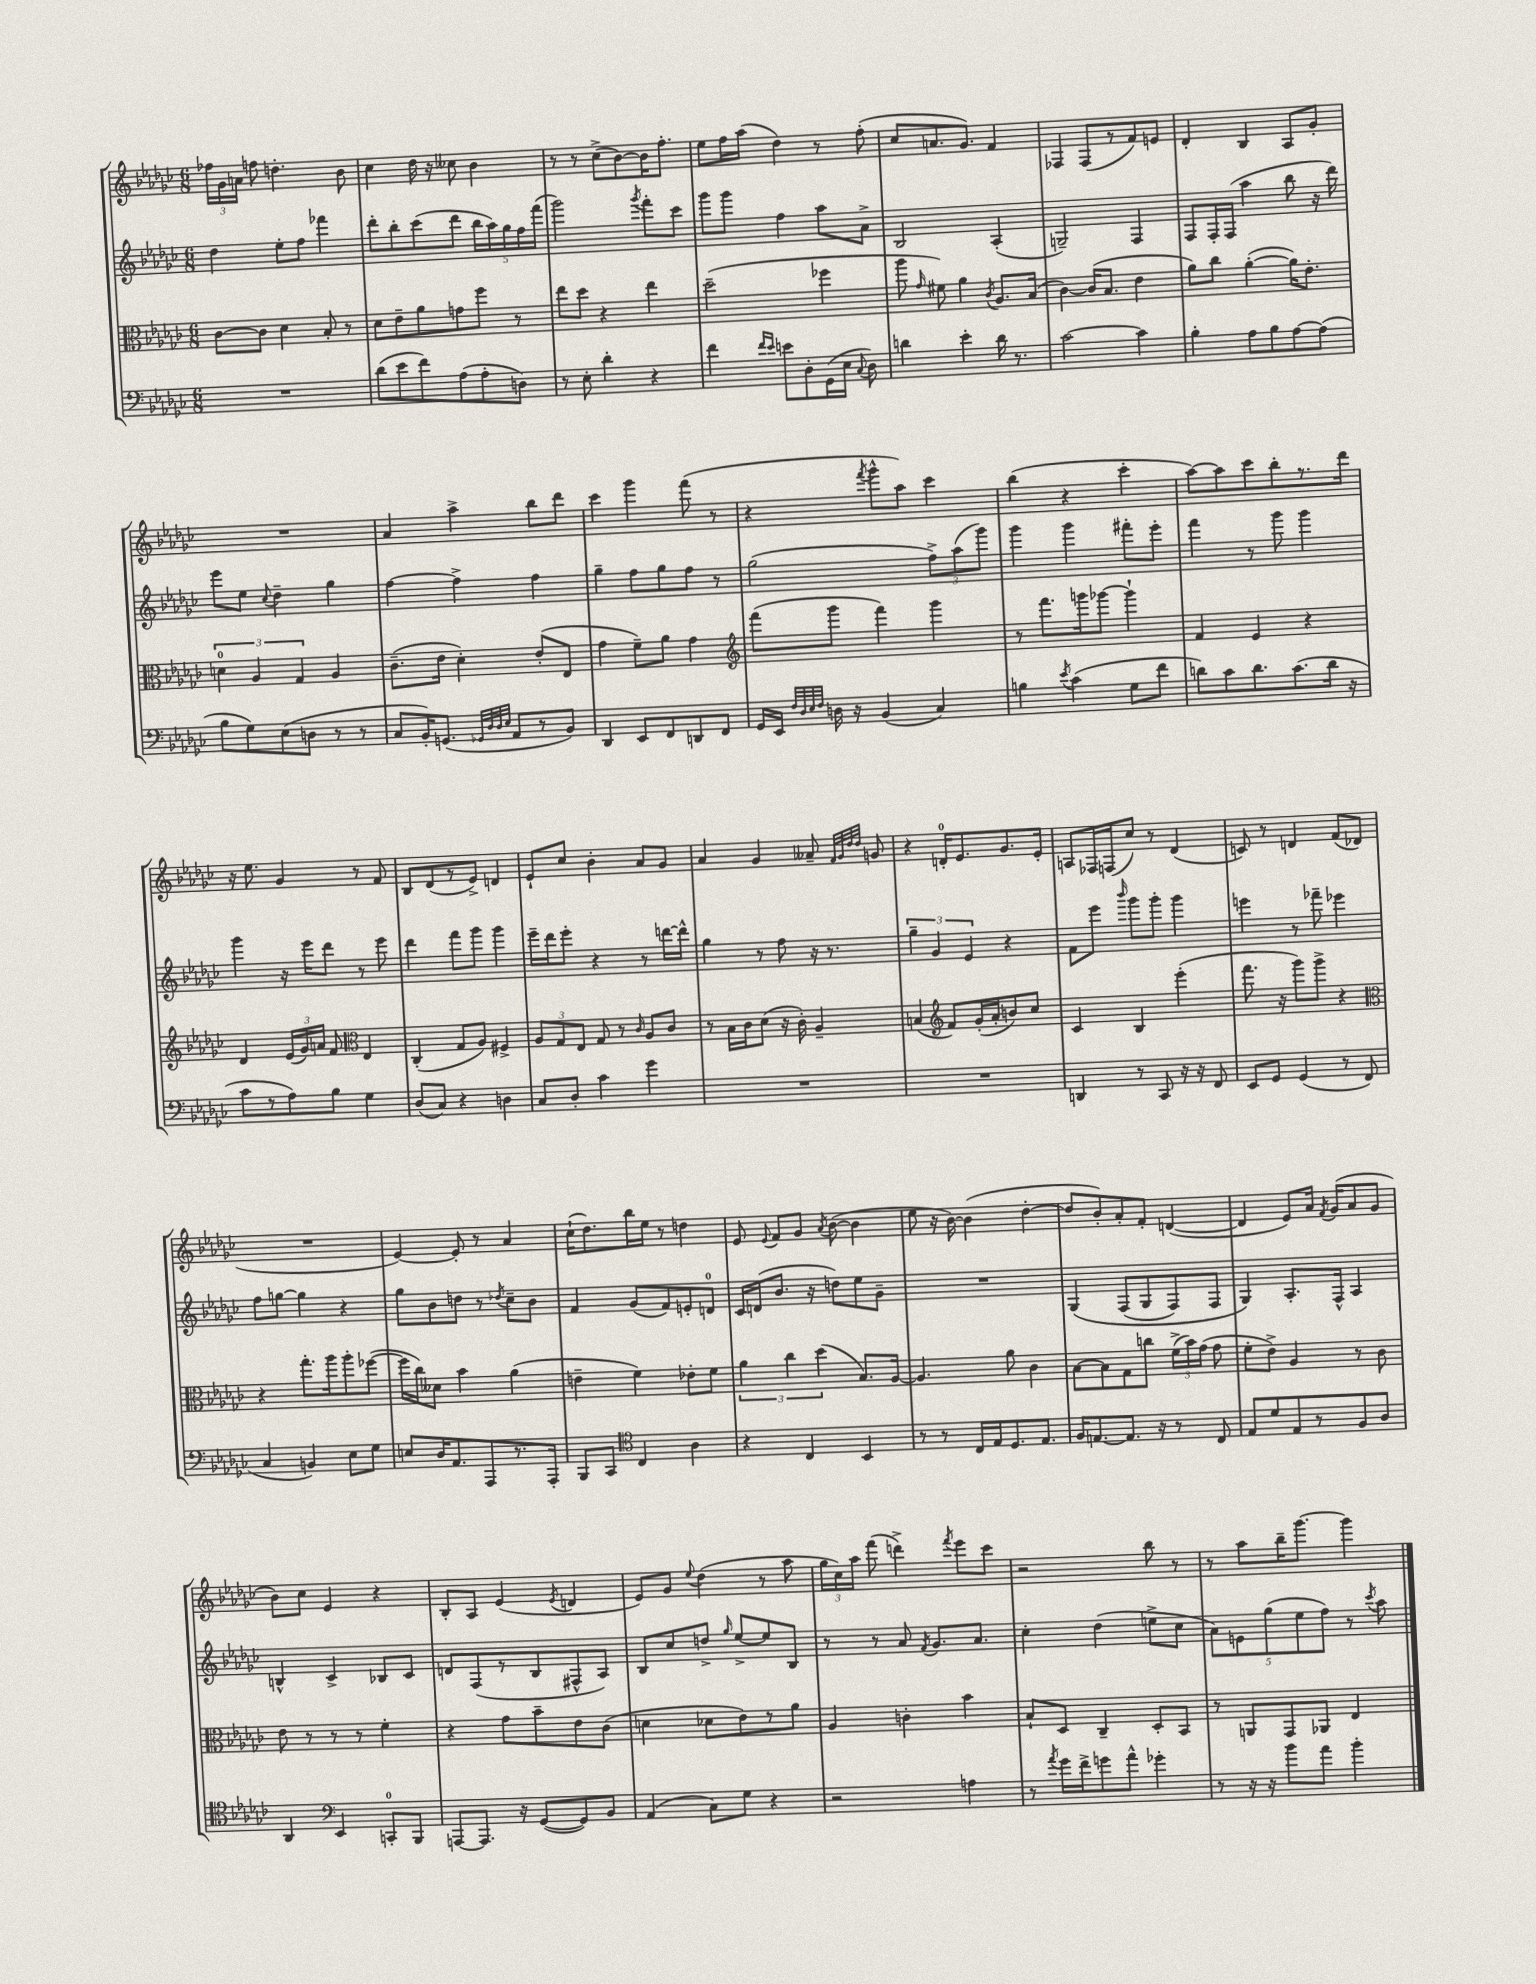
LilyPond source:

<<
\new StaffGroup <<
\new Staff = "s0" {
    \clef treble \key ges \major \numericTimeSignature \time 6/8
    \autoBeamOff \tuplet 3/2 { fes''16[ ges'16 a'16] } f''8 d''4.-. bes'8 |
    ces''4 des''16 r16 ceses''8 bes'4 |
    r8 r8 ces''8[->( bes'8~) bes'16 f''8.]-. |
    ees''8[ f''16 aes''16]( des''4) r8 f''8-.( |
    ces''8[ a'8. ges'8.]) f'4 |
    fes4 fes8[( r8 f'8) e'8] |
    des'4-. bes4 aes8[ ges'8]-. |
    R2. |
    aes'4 aes''4-> bes''8[ des'''8] |
    ces'''4 ges'''4 f'''8( r8 |
    r4 \acciaccatura { f'''8 } ges'''8[-^ aes''8]) ces'''4 |
    bes''4( r4 ces'''4-. |
    aes''8[~) aes''8 ces'''8 bes''8-. r8. des'''16] |
    r16 ees''8. ges'4 r8 f'8 |
    bes8[ des'8( r8 ees'8]->) d'4 |
    ees'8[-! ces''8] bes'4-. aes'8[ ges'8] |
    aes'4 ges'4 aeses'8-- \grace { f'32[ ges'32 des''32 des''32] } g'8 |
    r4 d'16[-0-. ees'8. ges'8. ees'16]-. |
    a8[ fes16 f16( ces''8]) r8 des'4( |
    c'8) r8 d'4 f'8[( des'8] |
    R2. |
    ees'4~) ees'8-. r8 aes'4 |
    ces''16[-!( des''8.) bes''16 ees''16] r8 d''4 |
    ees'8 \appoggiatura { ees'8 } f'8[ ges'8] \acciaccatura { aes'8 } bes'8~( bes'4 |
    ees''8 r16 bes'16~) bes'4( des''4~-. |
    des''8[ bes'8-.) aes'8-. f'8]-. d'4~( |
    d'4 ees'8[) aes'16] \acciaccatura { f'8 } ges'16[( aes'8 ges'8] |
    bes'8[) ces''8] ees'4 r4 |
    bes8[-. aes8] ees'4( \acciaccatura { ees'8 } d'4 |
    ees'8[) ges'8] \appoggiatura { ees''8 } des''4( r8 aes''8 |
    \tuplet 3/2 { ges''16[ ces''16) aes''16] } f'''8( d'''4->) \acciaccatura { f'''8 } ees'''8[ ces'''8] |
    r2 bes''8 r8 |
    r8 aes''8[ bes''16-- ges'''8.]~ ges'''4 \bar "|." |
}
\new Staff = "s1" {
    \clef treble \key ges \major \numericTimeSignature \time 6/8
    \autoBeamOff des''4 ees''8[-. f''8] fes'''4 |
    des'''8[-. bes''8-. ces'''8( des'''8] \tuplet 5/4 { bes''16[ aes''16) ges''16 f''16 f'''16]( } |
    ges'''2) \acciaccatura { ges'''8 } f'''8[-. ces'''8] |
    ges'''8[ ges'''8] f''4 aes''8[ aes'8]-> |
    bes2 aes4-.( |
    g2--) f4 |
    f8[ f16-. f16]( aes''4 bes''8 r16 des'''16) |
    ees'''8[ ees''8] \appoggiatura { ces''8 } des''4-- ges''4 |
    f''4~ f''4-> f''4 |
    ges''4-- f''8[ ges''8 f''8] r8 |
    ges''2( \tuplet 3/2 { f''8[->) aes''8( ges'''8]) } |
    ges'''4 ges'''4 fis'''8[-. ees'''8]-. |
    f'''4 r8 ges'''8 ges'''4 |
    ges'''4 r16 ees'''16[ des'''8] r8 ees'''8 |
    des'''4 f'''8[ ges'''8] ges'''4 |
    ees'''16[-- des'''16 ees'''8]-. r4 r8 d'''16[~ d'''16]-^ |
    ges''4 r8 f''8 r16 r8. |
    \tuplet 3/2 { ges''4-- ges'4 ees'4 } r4 |
    f'8[ ees'''8] \grace { bes'''16 } ges'''8[ ges'''8]-. ges'''4 |
    e'''4 r8 fes'''8-- ees'''4 |
    f''8[ g''8]~ g''4 r4 |
    ges''8[ bes'8 d''8] r8 \acciaccatura { des''8 } ces''8[-- bes'8] |
    f'4 ges'8[( f'8) e'8-. d'8]-0 |
    ces'16[ d'16( bes'8.] r16 d''8[) ees''8 ges'8]-- |
    R2. |
    ges4\( f8[( ges8 f8) f8] |
    ges4\) aes8.[-. f16]-^ aes4 |
    b4-^ ces'4-> bes8[ ces'8] |
    d'8[ f8( r8 bes8 fis8-^ aes8]) |
    bes8[ ces''8 d''8]-> \grace { ges''16 } ees''8[~-> ees''8 bes8] |
    r8 r8 aes'8 \acciaccatura { f'8 } ges'8.[ aes'8.] |
    ces''4-. des''4( e''8[-> ces''8] |
    \tuplet 5/4 { aes'8[) e'8 ges''8( ees''8 f''8]) } r8 \acciaccatura { ces'''8 } aes''8 \bar "|." |
}
\new Staff = "s2" {
    \clef alto \key ges \major \numericTimeSignature \time 6/8
    \autoBeamOff ces'8[~ ces'8] des'4 bes8-. r8 |
    des'8[ ees'8-- aes'8 g'8 f''8] r8 |
    ees''8[ des''8] r4 ees''4 |
    des''2--( fes''4 |
    aes''8 \grace { ges'16 } fis'8) aes'4 \acciaccatura { ces'8 } aes8.[ bes16]( |
    ces'4~) ces'16[( bes8.] ees'4 |
    aes'8[) ces''8] aes'4~-.( aes'16[) ees'8.]-. |
    \tuplet 3/2 { d'4-0 aes4 ges4 } aes4 |
    ces'8.[--( ees'16] des'4-.) ees'8[-.( ees8] |
    ges'4 f'8[--) aes'8] ges'4 |
    \clef treble f'''8[( ges'''8] f'''4) ges'''4 |
    r8 f'''8.[ g'''16 ges'''8]~ ges'''4-! |
    f'4 ees'4 r4 |
    des'4 \tuplet 3/2 { ees'16[( ges'16) a'16] } f'8 \clef alto ees4 |
    ces4-.( ges8[ aes8]) fis4-> |
    \tuplet 3/2 { aes8[ ges8 ees8] } ges8 r8 \grace { ces'16 } aes8[ ces'8] |
    r8 bes16[ ces'16 des'8]( r16 ces'16-.) aes4-- |
    b4( \clef treble f'8[) ges'16-.( aes'16-. b'8) ces''8] |
    ces'4 bes4 ees'''4-.( |
    f'''8. r16 ges'''8[) ges'''8]-> r4 |
    \clef alto r4 ges''8.[-. aes''16 aes''8-. fes''8]~( |
    fes''16[ ces''16) deses'8] bes'4 aes'4( |
    e'4-- f'4) ees'8[-. f'8] |
    \tuplet 3/2 { aes'4 ces''4 des''4( } bes8.[) aes16]~ |
    aes4. aes'8 ces'4 |
    bes8[~ bes8 ges8 c''8] \tuplet 3/2 { f'16[->( bes'16) ges'16]( } ges'8 |
    f'8[-. ees'8]->) aes4 r8 ces'8 |
    ees'8 r8 r8 r8 f'4-. |
    r4 ges'8[ bes'8-- ees'8 ces'8]( |
    d'4 des'8[ ees'8) r8 aes'8] |
    aes4 c'4-. bes'4 |
    bes8[-! des8] ces4-- des8[-. bes,8] |
    r8 a,8[ ges,8 aes,8] ees4 \bar "|." |
}
\new Staff = "s3" {
    \clef bass \key ges \major \numericTimeSignature \time 6/8
    \autoBeamOff R2. |
    des'8[( ees'8 f'8) aes8( aes8-. d8]) |
    r8 ees8-. des'4-. r4 |
    f'4 \grace { f'16[ ees'16] } e'8[ des8-. ges,16( ees16] \appoggiatura { ces8 } des8) |
    d'4 ees'4-. d'16 r8. |
    ces'2~ ces'4 |
    bes4-. aes8[ bes8 aes8~ aes8]( |
    bes8[ ges8) ees8( d8] r8 r8 |
    ces8[ bes,16-.) g,8.]( \grace { ges,32[ des32 des32 ees32] } aes,8[ r8 bes,8]) |
    des,4 ees,8[ f,8 d,8 f,8] |
    ges,16[ ees,16] \grace { f32[ des32 ees32 f32] } d16 r16 bes,4( ces4) |
    b4 \acciaccatura { ees'8 } ces'4( ges8[ f'8] |
    d'8[) ces'8 d'8. ces'8.( d'16] r16 |
    ces'8[ r8 aes8) bes8] ges4 |
    des8[( ces8]) r4 d4 |
    ces8[ des8]-. ces'4 ges'4 |
    R2. |
    R2. |
    d,4 r8 ces,8 r16 r16 f,8 |
    ees,8[ ges,8] ges,4( r8 f,8 |
    ces4 b,4) ees8[ ges8] |
    e8[ des16 aes,8. aes,,8 r8. aes,,16]-. |
    bes,,8[ ces,8] \clef tenor ces4 aes4 |
    r4 ces4 bes,4 |
    r8 r8 ces16[ ees16 des8. ees8.] |
    f16[ e8.~ e8.] r16 r8 ces8 |
    ees8[ des'8 ees8 r8 f8 aes8] |
    aes,4 \clef bass ees,4 c,8[-0-. bes,,8] |
    a,,8[~ a,,8.] r16 ges,8[~( ges,8) bes,8] |
    aes,4( ces8[) ges8] r4 |
    r2 a4 |
    r8 \acciaccatura { aes'8 } ges'16[ f'16-> g'8 aes'8]-^ ges'4-. |
    r8 r16 r16 bes'8[ aes'8] bes'4-. \bar "|." |
}
>>
>>
\layout { \context { \Score \remove "Bar_number_engraver" } }
